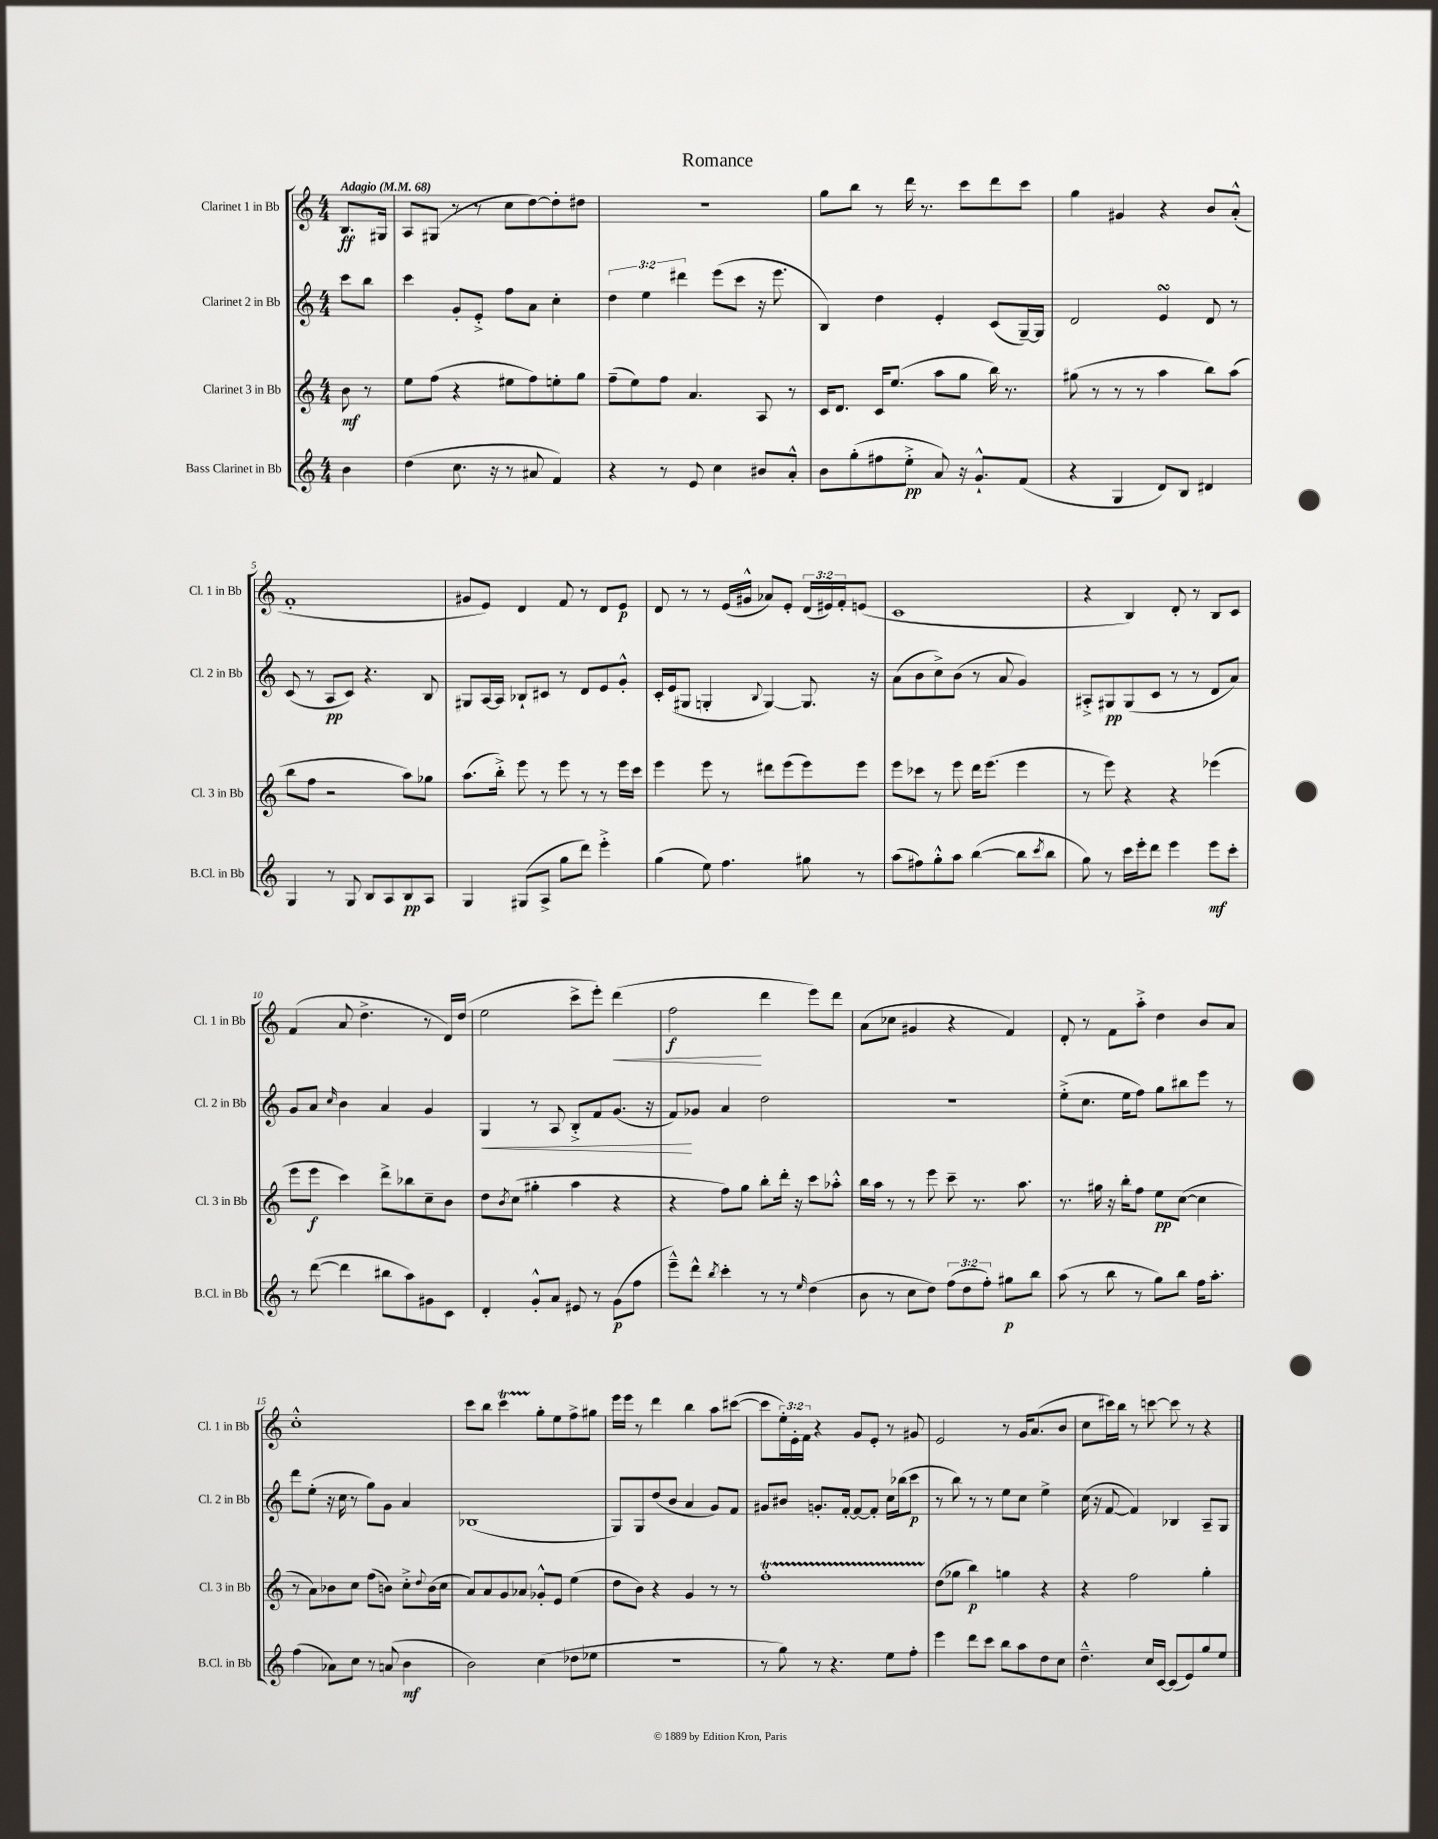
\header { title = "Romance" }
<<
\new StaffGroup <<
\new Staff = "s0" \with { instrumentName = "Clarinet 1 in Bb" shortInstrumentName = "Cl. 1 in Bb" } {
    \clef treble \key c \major \numericTimeSignature \time 4/4 \override Staff.TupletNumber.text = #tuplet-number::calc-fraction-text \partial 4 \tempo "Adagio" 4 = 68
    b8.\ff gis16 |
    a8 gis8( r8 r8 c''8 d''8~) d''8-. dis''8 |
    r1 |
    g''8 b''8 r8 d'''16 r8. c'''8 d'''8 c'''8 |
    g''4 gis'4 r4 b'8 a'8-.-^( |
    f'1-. |
    gis'8 e'8) d'4 f'8 r8 d'8 e'8\p |
    d'8 r8 r8 e'16( gis'16-^ aes'8) e'8-. \tuplet 3/2 { d'16( eis'16) f'16-. } e'8( |
    c'1 |
    r4 b4) d'8-. r8 b8 c'8 |
    f'4( a'8 d''4.-> r8 d'16) d''16( |
    e''2 c'''8-> e'''8-.) d'''4\<( |
    f''2\f\! d'''4 e'''8) d'''8 |
    a'8( ces''8 gis'4 r4 f'4) |
    d'8-. r8 f'8 a''8-.-> d''4 b'8 a'8 |
    c''1-.-^ |
    c'''8 b''8 c'''4\startTrillSpan g''8-.\stopTrillSpan e''8 f''8-> gis''8 |
    e'''16 e'''16 r8 d'''4 b''4 a''8 cis'''8~( |
    cis'''8 \tuplet 3/2 { e''16-.) e'16-. f'16 } r4 g'8 e'8-. r8 gis'8 |
    e'2 r8 g'16 a'8.( b'8 |
    c''8 cis'''16) b''16 r8 c'''8~ c'''8 r8 r4 \bar "|." |
}
\new Staff = "s1" \with { instrumentName = "Clarinet 2 in Bb" shortInstrumentName = "Cl. 2 in Bb" } {
    \clef treble \key c \major \numericTimeSignature \time 4/4 \override Staff.TupletNumber.text = #tuplet-number::calc-fraction-text \partial 4
    c'''8 b''8 |
    c'''4 g'8-. e'8-.-> f''8 a'8 c''4-. |
    \tuplet 3/2 { d''4 e''4 dis'''4 } e'''8( c'''8 r16 e'''8. |
    b4) d''4 e'4-. c'8( g16~--) g16 |
    d'2 e'4\turn d'8 r8 |
    c'8( r8 a8\pp c'8) r4. b8 |
    gis8 a16~ a16 bes8-! cis'8 r8 d'8 e'8 g'8-.-^ |
    c'16-. e'16( gis8 g4-. \appoggiatura { b8 } g4~) g8. r16 |
    a'8( b'8 c''8->) b'8( r8 a'8 g'4) |
    ais8-.-> gis8\pp gis8( c'8 r8 r8 d'8 a'8) |
    g'8 a'8 \grace { c''16 } b'4 a'4 g'4 |
    g4\< r8 a8 b8-.-> f'8 g'8.( r16 |
    f'8\!) ges'8 a'4 d''2 |
    R1 |
    e''8-.->( c''8. e''16 f''8) g''8 bis''8 e'''8 r8 |
    d'''8 e''8-.( r16 c''16 r8 g''8) g'8 a'4 |
    bes1( |
    g8) g8 d''8( b'8 a'4 g'8) f'8 |
    gis'8 bis'8 g'8.-. f'16~-. f'8~ f'8-. c''16 bes''16( c'''8\p |
    r8 b''8) r8 r8 e''8 c''8 e''4-> |
    c''16( r16 f'8~ f'4) bes4 a8-- g8 \bar "|." |
}
\new Staff = "s2" \with { instrumentName = "Clarinet 3 in Bb" shortInstrumentName = "Cl. 3 in Bb" } {
    \clef treble \key c \major \numericTimeSignature \time 4/4 \partial 4
    b'8\mf r8 |
    e''8 f''8( r4 eis''8 f''8) e''8-. g''8 |
    f''8--( e''8) f''8 a'4. a8 r8 |
    c'16 d'8. c'16 e''8.( a''8 g''8 b''16) r8. |
    gis''8( r8 r8 r8 a''4 b''8) a''8( |
    b''8 f''8 r2 a''8) ges''8 |
    a''8.( b''16-.->) e'''8 r8 e'''8 r8 r8 e'''16 c'''16 |
    e'''4 e'''8 r8 dis'''8 e'''8( e'''8) e'''8 |
    e'''8 ces'''8 r8 e'''8 d'''16 e'''8.( e'''4 |
    r8 e'''8) r4 r4 ees'''4( |
    e'''8 e'''8\f c'''4) d'''8-> bes''8 c''8-- b'8 |
    d''8 \acciaccatura { b'8 } c''8( gis''4-. a''4 r4 |
    r4 f''8) g''8 b''8-. d'''16-. r16 c'''8 aes''8-.-^ |
    b''16 a''16 r8 r8 e'''8 c'''8-- r8. a''8. |
    r8. gis''16 r16 b''16-. f''8 e''8\pp c''8~( c''4 |
    r8 a'8) bes'8 c''8 f''8( b'8) c''8-.-> \appoggiatura { d''8 } b'16( c''16 |
    a'8) a'8 g'8 aes'8 ges'8-.-^ e'8 e''4( |
    d''8 b'8) r4 g'4 r8 r8 |
    f''1-.\startTrillSpan |
    d''8\stopTrillSpan( ges''8 b''4\p) g''4 r4 |
    r4 f''2 g''4-. \bar "|." |
}
\new Staff = "s3" \with { instrumentName = "Bass Clarinet in Bb" shortInstrumentName = "B.Cl. in Bb" } {
    \clef treble \key c \major \numericTimeSignature \time 4/4 \override Staff.TupletNumber.text = #tuplet-number::calc-fraction-text \partial 4
    b'4 |
    d''4( c''8. r16 r8 ais'8 f'4) |
    r4 r8 e'8 c''4 bis'8 a'8-.-^ |
    b'8 g''8-.( fis''8 e''8-.->\pp a'8) r16 g'8.-!-^ f'8( |
    r4 g4 d'8) b8 dis'4 |
    g4 r8 g8 b8 a8 b8\pp a8 |
    g4 gis8( a8-> g''8 d'''8) e'''4-.-> |
    g''4( e''8) f''4. gis''8 r8 |
    a''8( fis''8) g''8-.-^ a''8 b''4~( b''8 \acciaccatura { c'''8 } b''8 |
    g''8) r8 c'''16 e'''16-. d'''8 e'''4 e'''8\mf c'''8-. |
    r8 d'''8~( d'''4 bis''8 a''8) gis'8 c'8 |
    d'4-. g'8-.-^ a'8 eis'8 r8 g'8\p( f''8 |
    e'''8---^) d'''8-^ \acciaccatura { b''8 } c'''4-. r8 r8 \grace { e''16 } d''4( |
    b'8 r8 c''8 d''8) \tuplet 3/2 { f''8( d''8 f''8-.) } gis''8\p b''8 |
    a''8( r8 b''8 r8 g''8) b''8 f''16 a''8.-. |
    f''4( aes'8) c''8 r8 a'8( b'4\mf |
    b'2) c''4( des''8 ees''8 |
    R1 |
    r8 g''8) r8 r4. e''8 f''8-. |
    e'''4 d'''8 c'''8 b''8 a''8 d''8 c''8 |
    d''4.---^ c''16 c'16~ c'8( e'8) g''8 e''8 \bar "|." |
}
>>
>>
